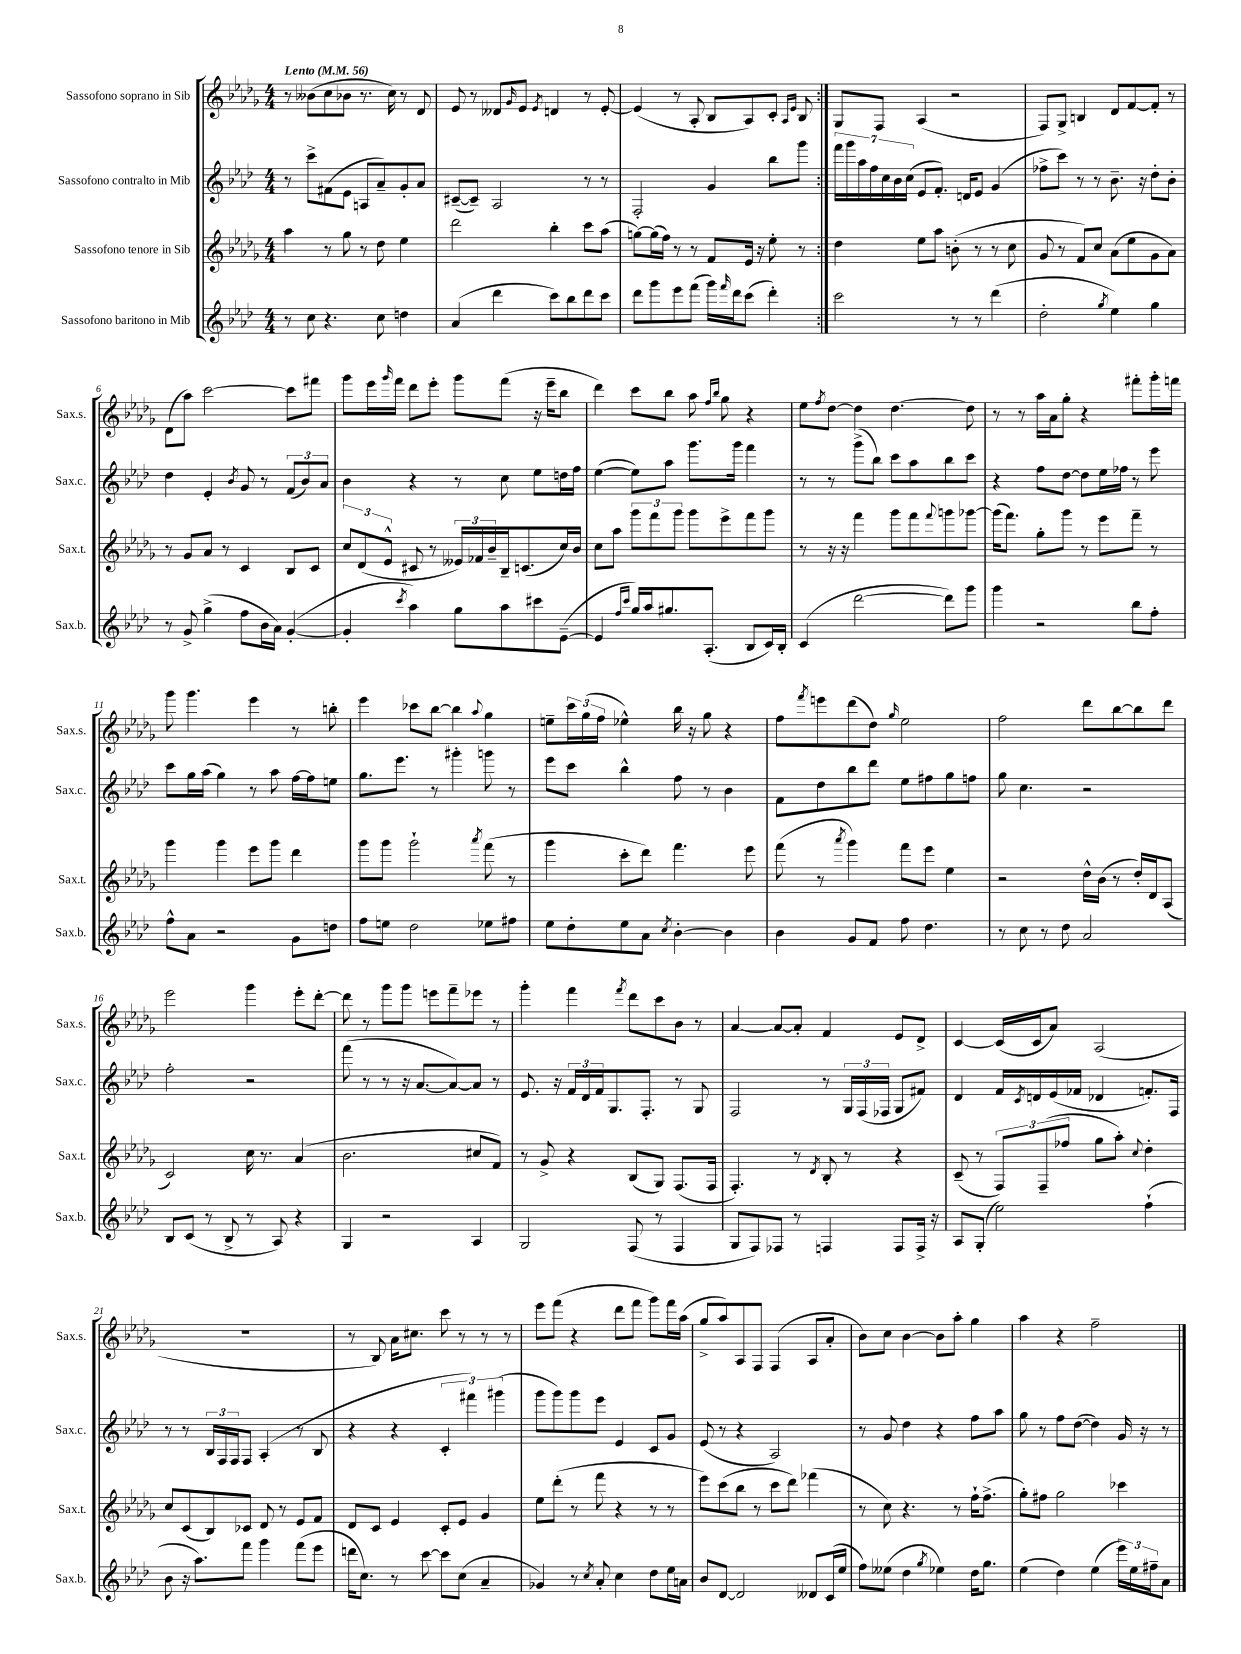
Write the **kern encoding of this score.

**kern	**kern	**kern	**kern
*staff4	*staff3	*staff2	*staff1
*clefG2	*clefG2	*clefG2	*clefG2
*k[b-e-a-d-]	*k[b-e-a-d-g-]	*k[b-e-a-d-]	*k[b-e-a-d-g-]
*M4/4	*M4/4	*M4/4	*M4/4
*MM56	*MM56	*MM56	*MM56
8r	4aa-	8r	8r
8cc	.	8ccc^	(8b--
4.r	8r	(8f#	8cc
.	8gg-	8e-	8b-
.	8r	8A	8.r
8cc	8dd-	8a-~)	.
.	.	.	16cc)
4dd	4ee-	8g'	8r
.	.	8a-	8d-
=	=	=	=
(4a-	2ddd-	([8c#~	8e-
.	.	8c#~])	8r
4ddd-	.	2A-	8d--
.	.	.	16qqg-
.	.	.	8e-
.	.	.	8qe-
8ccc)	4bb-'	.	4d
8bb-	.	.	.
8ddd-	8ccc	8r	8r
8ccc	(8aa-	8r	[8e-'
=	=	=	=
8ddd-	[8gg)	2F'	(4e-]
8ggg	(16gg]	.	.
.	16ff)	.	.
8eee-	8r	.	8r
(8fff	8r	.	8A-'
16ggg)	8f	4g	8B-
16qqfff	.	.	.
16ddd-	.	.	.
(8ccc	16e-	.	8A-)
.	16r	.	.
4ddd-')	8ee-'	8bb-	8c'
.	.	.	16qqA-
.	.	.	16qqe-
.	8r	8ggg	8B-
=:|!	=:|!	=:|!	=:|!
2ccc	4dd-	28fff	8G-
.	.	28ggg	.
.	.	28aa-	.
.	.	28ff	.
.	.	.	8F
.	.	28cc	.
.	.	28b-	.
.	.	(28cc	.
.	8ee-	8e-	(4A-
.	8aa-	8.f')	.
8r	(8b'	.	2r
.	.	16d	.
8r	8r	8e-	.
(4ddd-	8r	(4g	.
.	8cc	.	.
=	=	=	=
2dd-'	8g-	8ff-^	8F)
.	8r	8ccc)	8G-^
.	8f)	8r	4B
.	8cc	8r	.
8qgg	.	.	.
4ee-)	(8a-	8.b-~	8d-
.	8ee-	.	[8f
.	.	16r	.
4gg	8g-	8dd-'	8f']
.	8a-)	8b-'	8r
=	=	=	=
8r	8r	4dd-	(8d-
8g^	8g-	.	8aa-)
(4gg^	8a-	4e-'	[2ccc
.	8r	.	.
.	.	8qb-	.
8ff	4c	8g	.
16b-	.	8r	.
16a-)	.	.	.
([4g'	8B-	(12f	8ccc]
.	.	12b-)	.
.	8c	.	8fff#
.	.	12a-	.
=	=	=	=
4g']	12cc	4b-	8ggg-
.	(12d-	.	.
.	.	.	16eee-
.	12e-^^	.	.
.	.	.	16qqggg-
.	.	.	16fff
8qccc	.	.	.
4aa-)	8c#	4r	8ddd-
.	8r	.	8eee-'
8gg	24e--)	8r	8ggg-
.	24f-	.	.
.	24b-~	.	.
8aa-	16B-~	8cc	(8fff
.	(8.c	.	.
8ccc#	.	8ee-	16r
.	.	.	16eee-~
([8e-~	16cc)	16dd	8bb-
.	16b-	16ff	.
=	=	=	=
4e-]	8cc	([4ee-	4ddd-)
.	8aa-	.	.
16qqff	.	.	.
16qqccc	.	.	.
16gg)	12ggg-	8ee-])	8ccc
16aa-	.	.	.
.	12fff	.	.
8.gg#	.	8aa-	8bb-
.	12ggg-	.	.
.	8ggg-	8.ggg	8aa-
(8.A-'	.	.	.
.	.	.	16qqff
.	.	.	16qqbb-
.	8eee-^	.	8gg-
.	.	16ggg	.
8B-	8fff	4fff	4r
16c)	8ggg-	.	.
16B-'	.	.	.
=	=	=	=
(4c	8r	8r	8ee-
.	.	.	8qff
.	16r	8r	[8dd-
.	16r	.	.
[2ddd-	4fff	(8ggg^	4dd-]
.	.	8bb-)	.
.	8ggg-	8ccc	[4.dd-
.	8fff	8aa-	.
.	8qqfff	.	.
8ddd-])	8ggg	8bb-	.
8ggg	[8ggg-	8ccc	8dd-]
=	=	=	=
4ggg	(16ggg-]	4r	8r
.	8.fff)	.	.
.	.	.	8r
2r	8gg-'	8ff	16aa-
.	.	.	16a-
.	8ggg-	[8dd-	8gg-'
.	8r	8dd-]	4r
.	8eee-	16ee-	.
.	.	16ff-	.
8bb-	8fff~	8r	8fff#'
8ff'	8r	8eee-	16ggg-'
.	.	.	16fff
=	=	=	=
8ff^^	4ggg-	8ccc	8ggg-
8a-	.	16gg	4.ggg-
.	.	(16aa-	.
2r	4ggg-	4gg)	.
.	8eee-	8r	4eee-
.	8ggg-	8aa-	.
8g	4ddd-	[16ff	8r
.	.	16ff]	.
8dd	.	8ee	8bb'
=	=	=	=
8ff	8ggg-	8.gg	4eee-
8ee	8ggg-	.	.
.	.	8.eee-	.
2dd-	2ggg-`	.	8ccc-
.	.	8r	[8bb-
.	.	4ggg#'	4bb-]
.	8qaaa-	.	8qqaa-
8ee-	(8fff	8ggg	4gg-
8ff#	8r	8r	.
=	=	=	=
8ee-	4ggg-	8eee-	8ee~
8dd-'	.	8ccc	24ccc
.	.	.	(24gg-
.	.	.	24ff
8ee-	8ccc'	4bb-^^	4ee-^^)
8a-	8ddd-)	.	.
8qcc	.	.	.
[4b-'	4.fff	8ff	16bb-
.	.	.	16r
.	.	8r	8gg-
4b-]	.	4b-	4r
.	8eee-	.	.
=	=	=	=
4b-	(8fff	8f	8ff
.	.	.	8qfff
.	8r	8dd-	8eee
.	8qaaa-	.	.
8g	4ggg-)	8bb-	(8ddd-
8f	.	8ddd-	8dd-)
.	.	.	16qqgg-
8ff	8fff	8ee-	2ee-
4.dd-	8eee-	8ff#	.
.	4ee-	8gg	.
.	.	8ff	.
=	=	=	=
8r	2r	8gg	2ff
8cc	.	4.cc	.
8r	.	.	.
8dd-	.	.	.
2a-	16dd-^^	2r	8ddd-
.	(16b-	.	.
.	8r	.	[8bb-
.	16dd-')	.	8bb-]
.	16d-	.	.
.	(8A-	.	8ddd-
=	=	=	=
8B-	2c)	2ff'	2eee-
(8c	.	.	.
8r	.	.	.
8B-^	.	.	.
8r	16cc	2r	4ggg-
.	8.r	.	.
8A-)	.	.	.
4r	(4a-	.	8eee-'
.	.	.	[8ddd-'
=	=	=	=
4G	2.b-	(8fff	8ddd-]
.	.	8r	8r
2r	.	8r	8ggg-
.	.	16r	8ggg-
.	.	[8.a-	.
.	.	.	8eee
.	.	8a-_)	8fff~
4A-	8cc#	8a-]	8eee-
.	8f)	8r	8r
=	=	=	=
2G	8r	8.e-	4ggg-'
.	8g-^	.	.
.	.	16r	.
.	4r	24f	4fff
.	.	24d-	.
.	.	24f	.
.	.	8.G	.
.	.	.	8qfff
(8F	(8B-	.	8ddd-
.	.	8.F'	.
8r	8G-)	.	8ccc
4F	(8.F	8r	8b-
.	.	8G	8r
.	16F	.	.
=	=	=	=
8G	4.F')	2F	[4a-
8F)	.	.	.
8F-	.	.	8a-_
8r	8r	.	8a-']
.	8qd-	.	.
4F	8B-'	8r	4f
.	8r	24G	.
.	.	(24F	.
.	.	24F-	.
8F	4r	8G	8e-
16F^	.	8f#)	8d-^
16r	.	.	.
=	=	=	=
8A-	(8c~	4d-	[4c
(8G'	8r	.	.
2ee-)	12F)	16f	(16c]
.	.	8qc	.
.	.	16d	16c
.	(12F~	.	.
.	.	(16e-	8a-)
.	12ff-	.	.
.	.	16f-	.
.	8gg-	4d-	(2A-
.	8aa-')	.	.
.	8qqcc	.	.
(4ff`	4dd-'	8.f')	.
.	.	16F	.
=	=	=	=
8b-	8cc	8r	1r
16r	(8c	8r	.
8.aa-)	.	.	.
.	8B-)	24B-	.
.	.	24F	.
.	.	24F	.
8fff	8c-	8F	.
4ggg	8d-	(4A-'	.
.	8r	.	.
(8fff	8e-	8r	.
8eee-	8f	8B-	.
=	=	=	=
16ddd	8d-	4r	8r
8.cc)	.	.	.
.	8c	.	8B-)
8r	4e-	4r	16a-
.	.	.	8.cc#
[8ccc	.	.	.
8ccc]	8c'	6c'	8ccc
(8cc	8e-	.	8r
.	.	6fff#)	.
4a-~	4g-	.	8r
.	.	(6ggg#	.
.	.	.	8r
=	=	=	=
4g-)	8ee-	8ggg	8eee-
.	(8ddd-'	8ggg)	(8fff
8r	8r	8ggg	4r
8qcc	.	.	.
8a-'	8fff	8eee-	.
4cc	4r	4e-	8ddd-
.	.	.	8fff
8dd-	8r	8c	8ggg-)
16ee-	8r	8g	16fff
16a	.	.	(16aa-
=	=	=	=
8b-	8eee-)	(8e-	8gg-^
[8d-	(8ccc	8r	8aa-)
2d-]	8bb-	4r	8A-
.	8r	.	8F
.	8ccc	2A-)	(4F
.	8ddd-)	.	.
8d--	(4fff-	.	8A-
(16c	.	.	8a-'
16ee-	.	.	.
=	=	=	=
8ff)	8r	8r	8b-)
(8ee--	8cc)	8g	8cc
4dd-	4.r	4dd-	[4b-
8qgg	.	.	.
4ee-)	.	4r	8b-]
.	8r	.	8aa-'
16dd-	16ff`	8ff	4gg-
8.gg	(8.ff^	.	.
.	.	8aa-	.
=	=	=	=
(4ee-	8gg-')	8gg	4aa-
.	8ff#	8r	.
4dd-)	2gg-	8ff	4r
.	.	([8dd-	.
(4ee-	.	4dd-])	2ff~
24eee-)	4ccc-	16g	.
24ee-	.	.	.
.	.	16r	.
24ff#~	.	.	.
8a-	.	8r	.
==	==	==	==
*-	*-	*-	*-
